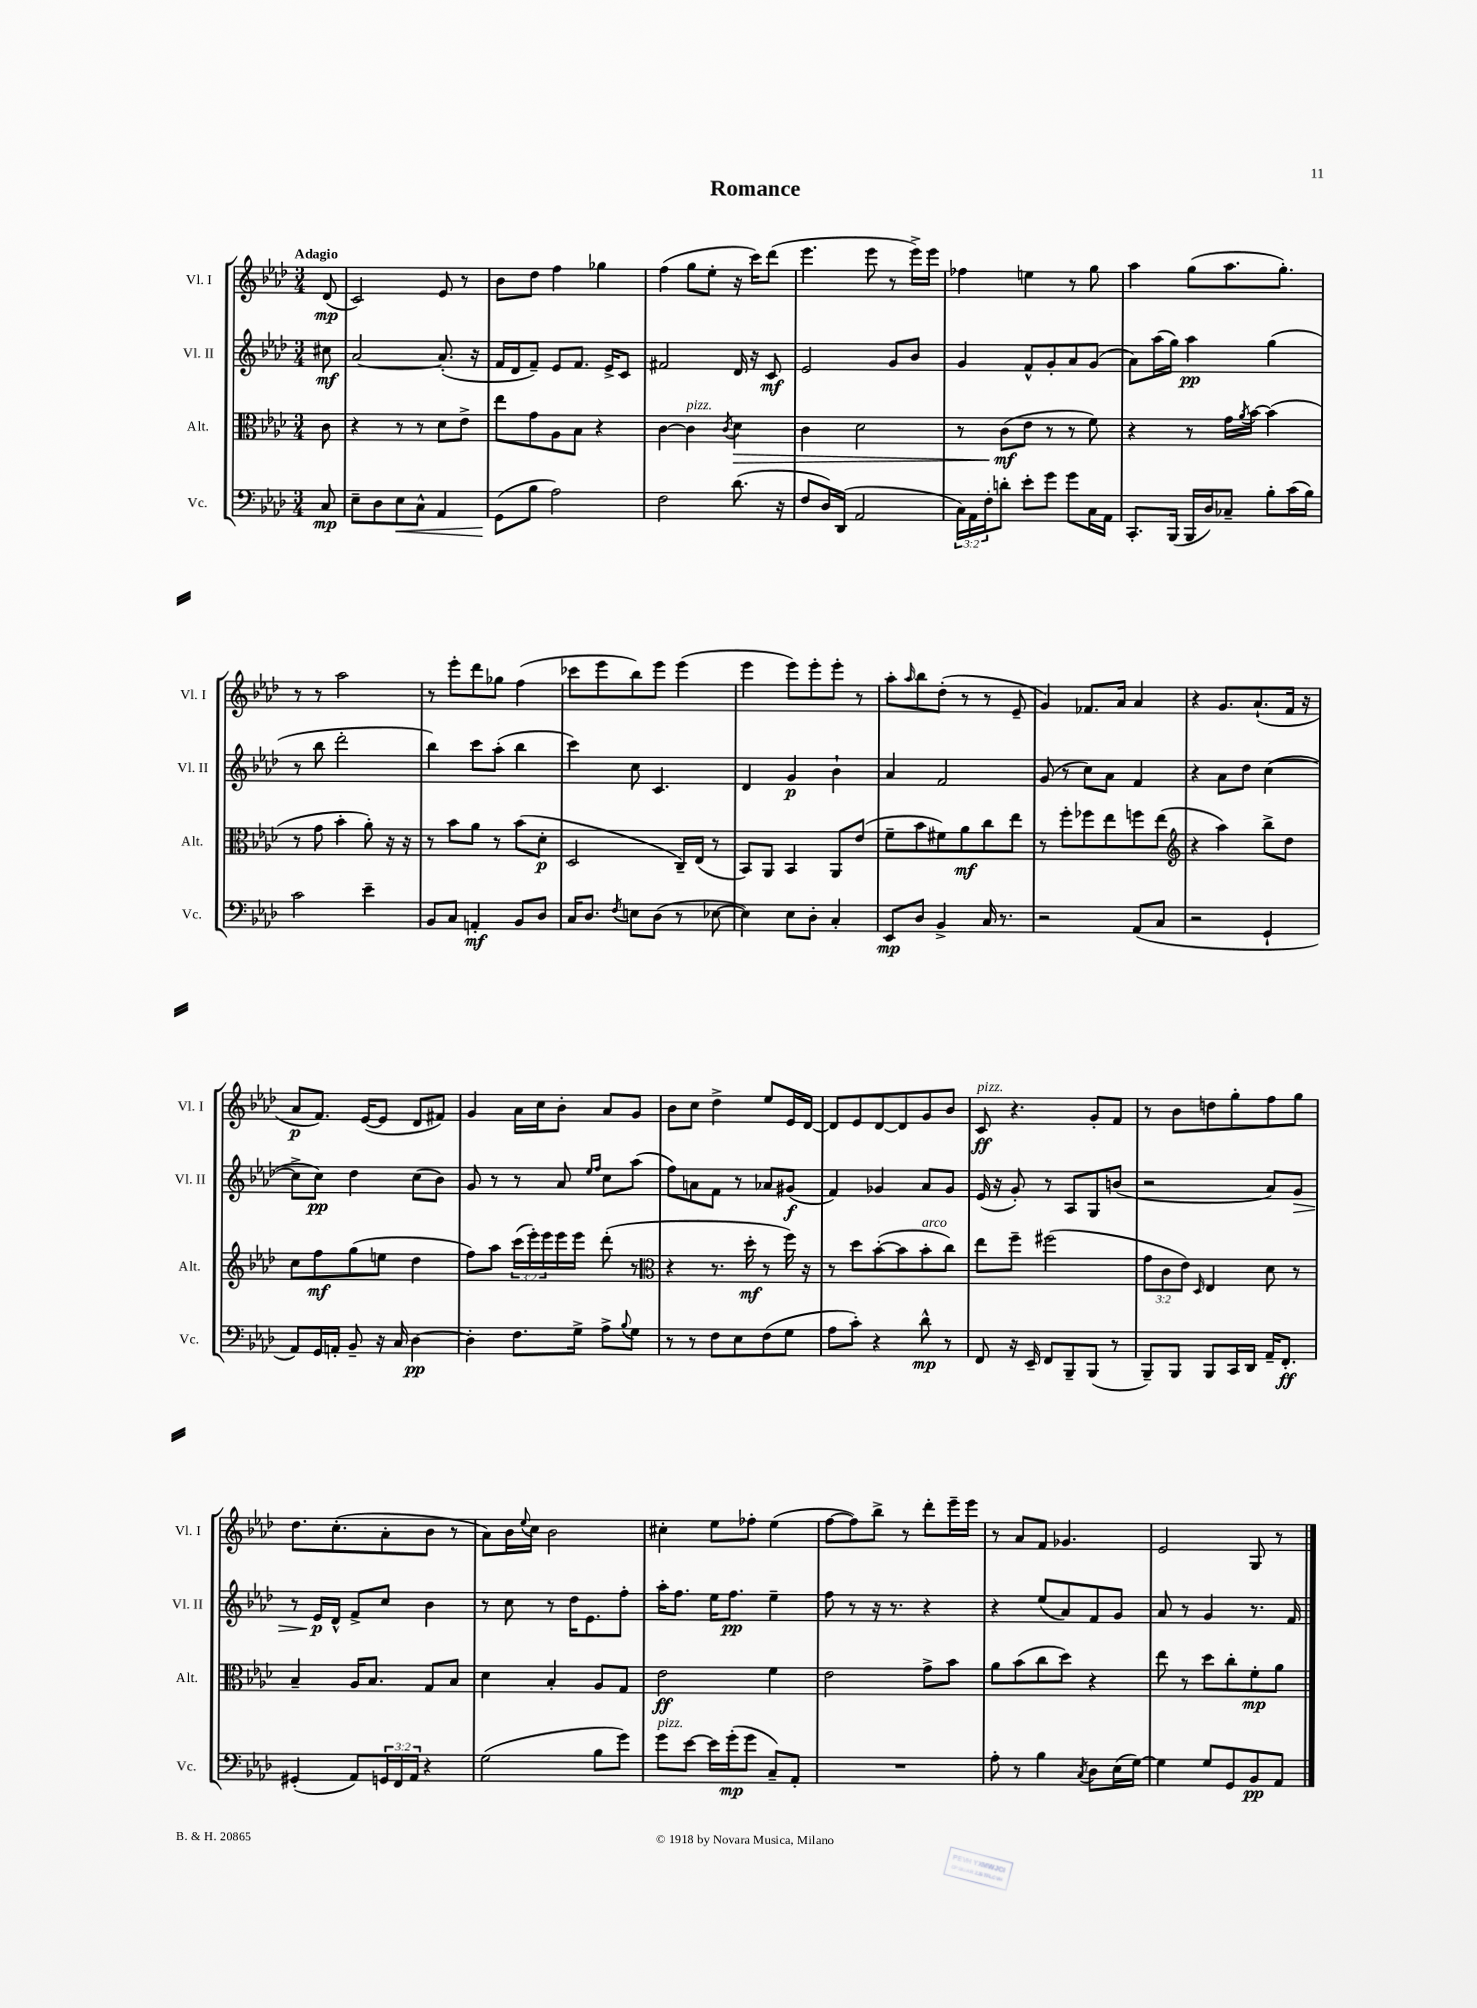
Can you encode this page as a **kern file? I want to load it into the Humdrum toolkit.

**kern	**dynam	**kern	**dynam	**kern	**dynam	**kern	**dynam
*part4	*part4	*part3	*part3	*part2	*part2	*part1	*part1
*staff4	*staff4	*staff3	*staff3	*staff2	*staff2	*staff1	*staff1
*I"Vc.	*	*I"Alt.	*	*I"Vl. II	*	*I"Vl. I	*
*I'Vc.	*	*I'Alt.	*	*I'Vl. II	*	*I'Vl. I	*
*clefF4	*	*clefC3	*	*clefG2	*	*clefG2	*
*k[b-e-a-d-]	*	*k[b-e-a-d-]	*	*k[b-e-a-d-]	*	*k[b-e-a-d-]	*
*M3/4	*	*M3/4	*	*M3/4	*	*M3/4	*
=	=	=	=	=	=	=	=
!	!	!	!	!	!	!LO:TX:a:B:t=Adagio	!
8C/	mp	8c\	.	8cc#X\	mf	(8d-/	mp
=1	=1	=1	=1	=1	=1	=1	=1
8E-~\L	.	4r	.	[2a-/	.	2c/)	.
8D-\	.	.	.	.	.	.	.
!	!LO:HP:b	!	!	!	!	!	!
8E-\	<	8r	.	.	.	.	.
8C^^\J	.	8r	.	.	.	.	.
4AA-/	.	8d-\L	.	(8.a-'/]	.	8e-/	.
.	.	8e-^\J	.	.	.	8r	.
.	.	.	.	16r	.	.	.
=2	=2	=2	=2	=2	=2	=2	=2
(8GG\L	.	8ee-\L	.	16f/LL	.	8b-\L	.
.	.	.	.	16d-/J	.	.	.
8B-\J	[	8g\	.	8f~/J)	.	8dd-\J	.
2A-\)	.	8A-\	.	8e-/L	.	4ff\	.
.	.	8B-\J	.	8.f/J	.	.	.
.	.	4r	.	.	.	4gg-X\	.
.	.	.	.	16e-^/KL	.	.	.
.	.	.	.	8c/J	.	.	.
=3	=3	=3	=3	=3	=3	=3	=3
2F\	.	[4c\	.	2f#X/	.	(4ff\	.
!	!	!LO:TX:a:i:t=pizz.	!	!	!	!	!
.	.	4c\]	.	.	.	8gg\L	.
.	.	.	.	.	.	8ee-'\J	.
.	.	8qc/	.	.	.	.	.
!	!	!	!LO:HP:b	!	!	!	!
(8.d-\	.	4d-\	>	16d-/	.	16r	.
.	.	.	.	16r	.	16ccc\KL)	.
.	.	.	.	8c/	mf	(8ddd-\J	.
16r	.	.	.	.	.	.	.
=4	=4	=4	=4	=4	=4	=4	=4
8F/L	.	4c\	.	2e-/	.	4.eee-\	.
16D-/L)	.	.	.	.	.	.	.
(16DD-/JJ	.	.	.	.	.	.	.
2AA-/	.	2d-\	.	.	.	.	.
.	.	.	.	.	.	8eee-\	.
.	.	.	.	8g/L	.	8r	.
.	.	.	.	8b-/J	.	16eee-^\LL)	.
.	.	.	.	.	.	16eee-\JJ	.
=5	=5	=5	=5	=5	=5	=5	=5
24C\LL)	.	8r	.	4g/	.	4ff-X\	.
24AA-\	.	.	.	.	.	.	.
24F'\J	.	.	.	.	.	.	.
8dn'\J	.	(8c\L	mf	.	.	.	.
8e-'\L	.	8e-\J	]	8f^^/L	.	4een\	.
8g\J	.	8r	.	8g'/	.	.	.
8g\L	.	8r	.	8a-/	.	8r	.
16C\L	.	8f\)	.	(8g/J	.	8gg\	.
16AA-\JJ	.	.	.	.	.	.	.
=6	=6	=6	=6	=6	=6	=6	=6
8.CC'/L	.	4r	.	8a-\L)	.	4aa-\	.
.	.	.	.	(16aa-\L	.	.	.
(16BBB-/Jk	.	.	.	16gg\JJ)	.	.	.
16BBB-/LL	.	8r	.	4aa-\	pp	(8gg\L	.
16D-/J)	.	.	.	.	.	.	.
8C-X~/J	.	16g\LL	.	.	.	8.aa-\	.
.	.	8qa-/	.	.	.	.	.
.	.	[16b-\JJ	.	.	.	.	.
8B-'\L	.	(4b-\]	.	(4gg\	.	.	.
.	.	.	.	.	.	8.gg'\J)	.
(16c\L	.	.	.	.	.	.	.
16B-\JJ)	.	.	.	.	.	.	.
!!LO:LB:g=z
=7	=7	=7	=7	=7	=7	=7	=7
2c\	.	8r	.	8r	.	8r	.
.	.	8g\	.	8bb-\	.	8r	.
.	.	4b-'\	.	2ddd-'\	.	2aa-\	.
4e-~\	.	8a-'\)	.	.	.	.	.
.	.	16r	.	.	.	.	.
.	.	16r	.	.	.	.	.
=8	=8	=8	=8	=8	=8	=8	=8
8BB-/L	.	8r	.	4bb-\)	.	8r	.
8C/J	.	8b-\L	.	.	.	8eee-'\L	.
4AAn'/	mf	8a-\J	.	8ccc\L	.	8ddd-\	.
.	.	8r	.	(8aa-'\J	.	8gg-X\J	.
8BB-/L	.	(8b-\L	.	4bb-\	.	(4ff\	.
8D-/J	.	8d-'\J	p	.	.	.	.
=9	=9	=9	=9	=9	=9	=9	=9
16C/KL	.	2D-/	.	4ccc\)	.	8ccc-X\L	.
8.D-/J	.	.	.	.	.	.	.
.	.	.	.	.	.	8eee-\	.
8qF/	.	.	.	.	.	.	.
8En\L	.	.	.	8cc\	.	8bb-\)	.
(8D-\J	.	.	.	4.c/	.	8eee-\J	.
8r	.	16C~/LL)	.	.	.	(4eee-\	.
.	.	(16E-/JJ	.	.	.	.	.
[8E-X\	.	8r	.	.	.	.	.
=10	=10	=10	=10	=10	=10	=10	=10
4E-\])	.	8BB-/L)	.	4d-/	.	4eee-\	.
.	.	8AA-/J	.	.	.	.	.
8E-\L	.	4BB-/	.	4g/	p	8eee-\L)	.
8D-'\J	.	.	.	.	.	8eee-'\	.
4C'/	.	8AA-/L	.	4b-`\	.	8eee-'\J	.
.	.	(8e-/J	.	.	.	8r	.
=11	=11	=11	=11	=11	=11	=11	=11
8EE-/L	mp	8f~\L	.	4a-/	.	8aa-'\L	.
.	.	.	.	.	.	16qqaa-/	.
8D-/J	.	8b-\	.	.	.	8bb-\	.
4BB-^/	.	8f#X\)	.	2f/	.	(8dd-'\J	.
.	.	8a-\	mf	.	.	8r	.
16C/	.	8cc\	.	.	.	8r	.
8.r	.	.	.	.	.	.	.
.	.	8ee-\J	.	.	.	8e-~/	.
=12	=12	=12	=12	=12	=12	=12	=12
2r	.	8r	.	(8g/	.	4g/)	.
.	.	8ff'\L	.	8r	.	.	.
.	.	8ff-X\	.	8cc\L)	.	8.f-X/L	.
.	.	8ee-\	.	8a-\J	.	.	.
.	.	.	.	.	.	16a-/Jk	.
(8AA-/L	.	8ffn\	.	4f/	.	4a-/	.
8C/J	.	(8ee-\J	.	.	.	.	.
=13	=13	=13	=13	=13	=13	=13	=13
*	*	*clefG2	*	*	*	*	*
2r	.	4r	.	4r	.	4r	.
.	.	4aa-\)	.	8a-\L	.	8.g/L	.
.	.	.	.	8dd-\J	.	.	.
.	.	.	.	.	.	(8.a-`/	.
4GG`/	.	8bb-^\L	.	([4cc\	.	.	.
.	.	8dd-\J	.	.	.	16f/Jk	.
.	.	.	.	.	.	16r	.
!!LO:LB:g=z
=14	=14	=14	=14	=14	=14	=14	=14
8AA-/L)	.	8cc\L	.	8cc^\L]	.	8a-/L	p
16GG/L	.	8ff\	mf	8cc\J)	pp	8.f/J)	.
16AAn'/JJ	.	.	.	.	.	.	.
8BB-~/	.	(8gg\	.	4dd-\	.	.	.
.	.	.	.	.	.	([16e-/KL	.
16r	.	8een\J	.	.	.	8e-/J]	.
16C/	.	.	.	.	.	.	.
[4D-\	pp	4dd-\	.	(8cc\L	.	8d-/L	.
.	.	.	.	8b-\J)	.	8f#X/J)	.
=15	=15	=15	=15	=15	=15	=15	=15
4D-'\]	.	8ff\L)	.	8g/	.	4g/	.
.	.	8aa-\J	.	8r	.	.	.
8.F\L	.	(24ccc\LL	.	8r	.	16a-\LL	.
.	.	24eee-'\)	.	.	.	.	.
.	.	.	.	.	.	16cc\J	.
.	.	24eee-\	.	.	.	.	.
.	.	16eee-\	.	8a-/	.	8b-'\J	.
16G^\Jk	.	16eee-\JJ	.	.	.	.	.
.	.	.	.	16qqee-/LL	.	.	.
.	.	.	.	16qqff/JJ	.	.	.
8A-^\L	.	(8ddd-'\	.	8cc\L	.	8a-/L	.
8qqB-/	.	.	.	.	.	.	.
8G\J	.	8r	.	(8aa-\J	.	8g/J	.
=16	=16	=16	=16	=16	=16	=16	=16
*	*	*clefC3	*	*	*	*	*
8r	.	4r	.	8ff\L)	.	8b-\L	.
8r	.	.	.	8an\	.	8cc\J	.
8F\L	.	8.r	.	8f\J	.	4dd-^\	.
8E-\	.	.	.	8r	.	.	.
.	.	16dd-'\	mf	.	.	.	.
(8F\	.	8r	.	8a-X/L	.	8ee-/L	.
8G\J	.	16ff\)	.	(8g#X/J	f	16e-/L	.
.	.	16r	.	.	.	[16d-/JJ	.
=17	=17	=17	=17	=17	=17	=17	=17
8A-\L	.	8r	.	4f/)	.	8d-/L]	.
8c'\J)	.	8dd-\L	.	.	.	8e-/	.
4r	.	([8b-'\	.	4g-X/	.	[8d-/	.
.	.	8b-\]	.	.	.	8d-/]	.
!	!	!LO:TX:a:i:t=arco	!	!	!	!	!
8d-^^\	mp	8b-'\	.	8a-/L	.	8g/	.
8r	.	8cc\J)	.	8g-/J	.	8b-/J	.
=18	=18	=18	=18	=18	=18	=18	=18
!	!	!	!	!	!	!LO:TX:a:i:t=pizz.	!
8FF/	.	8ee-\L	.	(16e-/	.	8c/	ff
.	.	.	.	16r	.	.	.
16r	.	8ff~\J	.	8g'/)	.	4.r	.
16EE-~/	.	.	.	.	.	.	.
8FF/L	.	(2ff#X\	.	8r	.	.	.
8BBB-~/	.	.	.	8A-/L	.	.	.
(8BBB-/J	.	.	.	8G/	.	8g'/L	.
8r	.	.	.	(8bn/J	.	8f/J	.
=19	=19	=19	=19	=19	=19	=19	=19
8BBB-~/L)	.	12g\L	.	2r	.	8r	.
.	.	12c\	.	.	.	.	.
8BBB-/J	.	.	.	.	.	8b-\L	.
.	.	12e-\J)	.	.	.	.	.
.	.	16qqD-/	.	.	.	.	.
8BBB-/L	.	4E-/	.	.	.	8ddn\	.
16CC/L	.	.	.	.	.	8gg'\	.
16DD-/JJ	.	.	.	.	.	.	.
16AA-~/KL	.	8d-\	.	8a-/L)	.	8ff\	.
8.FF'/J	ff	.	.	.	.	.	.
!	!	!	!	!	!LO:HP:b	!	!
.	.	8r	.	8g/J	>	8gg\J	.
!!LO:LB:g=z
=20	=20	=20	=20	=20	=20	=20	=20
(4GG#X'/	.	4B-~/	.	8r	.	8.dd-\L	.
.	.	.	.	16e-/LL	p	.	.
.	.	.	.	16d-^^/JJ	]	(8.cc'\	.
8AA-/L)	.	16A-/KL	.	8f^/L	.	.	.
.	.	8.B-/J	.	.	.	.	.
24GGn/L	.	.	.	8cc/J	.	8a-'\	.
24FF/	.	.	.	.	.	.	.
24AA-/JJ	.	.	.	.	.	.	.
4r	.	8G/L	.	4b-\	.	8b-\J	.
.	.	8B-/J	.	.	.	8r	.
=21	=21	=21	=21	=21	=21	=21	=21
(2G\	.	4d-\	.	8r	.	8a-\L)	.
.	.	.	.	8cc\	.	16b-\L	.
.	.	.	.	.	.	8qqee-/	.
.	.	.	.	.	.	16cc\JJ	.
.	.	4B-'/	.	8r	.	2b-\	.
.	.	.	.	16dd-\KL	.	.	.
.	.	.	.	8.e-\	.	.	.
8B-\L	.	8A-/L	.	.	.	.	.
8g\J)	.	8G/J	.	8ff'\J	.	.	.
=22	=22	=22	=22	=22	=22	=22	=22
!LO:TX:a:i:t=pizz.	!	!	!	!	!	!	!
8g\L	.	2e-\	ff	16aa-'\KL	.	4cc#X'\	.
.	.	.	.	8.ff\J	.	.	.
[8e-\J	.	.	.	.	.	.	.
16e-\LL]	.	.	.	16ee-\KL	.	8ee-\L	.
(16g'\J	mp	.	.	8.ff\J	pp	.	.
8g\J	.	.	.	.	.	8ff-X'\J	.
8C~/L)	.	4f\	.	4ee-~\	.	(4ee-\	.
8AA-'/J	.	.	.	.	.	.	.
=23	=23	=23	=23	=23	=23	=23	=23
2.r	.	2e-\	.	8ff\	.	[8ff\L	.
.	.	.	.	8r	.	8ff\])	.
.	.	.	.	16r	.	8bb-^\J	.
.	.	.	.	8.r	.	.	.
.	.	.	.	.	.	8r	.
.	.	8g^\L	.	4r	.	8ddd-'\L	.
.	.	8b-\J	.	.	.	16eee-~\L	.
.	.	.	.	.	.	16eee-\JJ	.
=24	=24	=24	=24	=24	=24	=24	=24
8A-'\	.	8a-\L	.	4r	.	8r	.
8r	.	(8b-\	.	.	.	8a-/L	.
4B-\	.	8cc\	.	(8ee-/L	.	8f/J	.
.	.	8dd-\J)	.	8a-/)	.	4.g-X/	.
8qC/	.	.	.	.	.	.	.
8D-\L	.	4r	.	8f/	.	.	.
(16E-\L	.	.	.	8g/J	.	.	.
[16G\JJ)	.	.	.	.	.	.	.
=25	=25	=25	=25	=25	=25	=25	=25
4G\]	.	8ee-\	.	8a-/	.	2e-/	.
.	.	8r	.	8r	.	.	.
8G/L	.	8dd-\L	.	4g/	.	.	.
8GG/	.	8cc'\	.	.	.	.	.
8BB-/	pp	8f'\	mp	8.r	.	8G/	.
8AA-/J	.	8a-\J	.	.	.	8r	.
.	.	.	.	16f/	.	.	.
==	==	==	==	==	==	==	==
*-	*-	*-	*-	*-	*-	*-	*-
